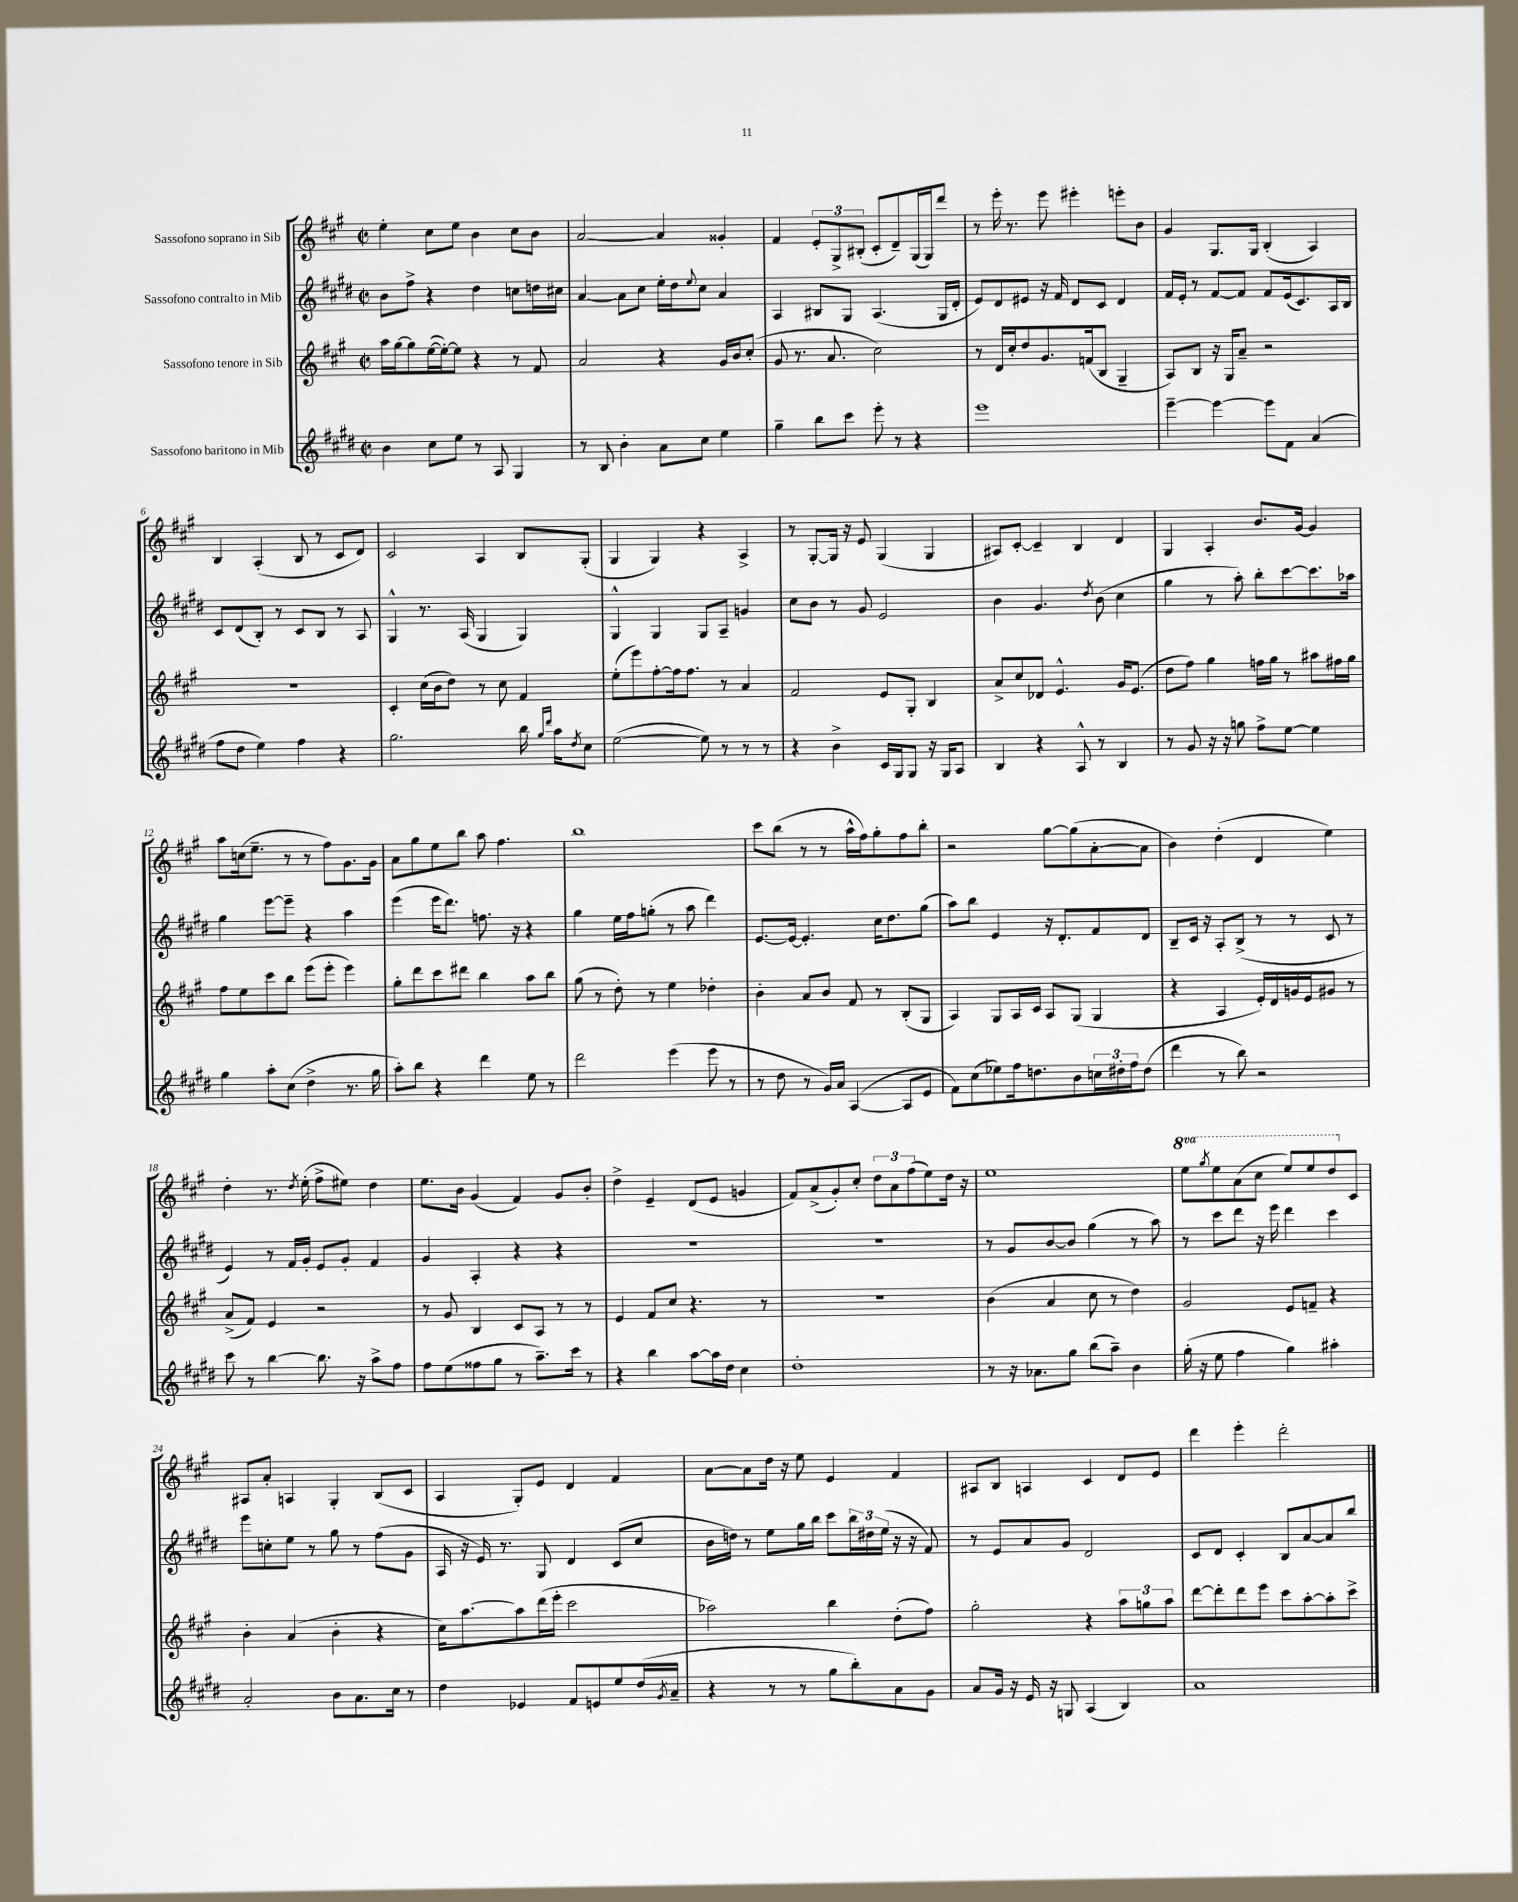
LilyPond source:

<<
\new StaffGroup <<
\new Staff = "s0" \with { instrumentName = "Sassofono soprano in Sib" } {
    \clef treble \key a \major \defaultTimeSignature \time 2/2 \set Staff.ottavationMarkups = #ottavation-simple-ordinals
    e''4-. cis''8 e''8 b'4 cis''8 b'8 |
    a'2~ a'4 gisis'4-. |
    fis'4 \tuplet 3/2 { e'8-. gis8-> bis8-.( } cis'8-. d'8--) gis16( gis16) d'''8 |
    r8 e'''16-. r8. e'''8 eis'''4-. e'''8-. b'8 |
    gis'4 gis8. gis16 b4-.( a4) |
    b4 a4-.( b8 r8 cis'8 d'8) |
    cis'2 a4 b8 gis8-.( |
    gis4 gis4) r4 a4-> |
    r8 gis8~-. gis16 r16 e'8 gis4( gis4 |
    ais8) cis'8~-. cis'4-- b4 d'4 |
    gis4 a4-. b'8. gis'16~ gis'4 |
    a''8 c''16( e''8.-- r8 r8 fis''8) gis'8. gis'16 |
    a'8 gis''8 e''8 b''8 a''8 fis''4. |
    b''1 |
    cis'''8 b''8( r8 r8 a''16-^ fis''16) gis''8-. fis''8 b''8-. |
    r2 gis''8~ gis''8( a'8~-. a'8 |
    b'4) d''4-.( d'4 e''4) |
    d''4-. r8. \acciaccatura { d''8 } e''16-.( fis''8-> eis''8) d''4 |
    e''8. b'16 gis'4( fis'4) gis'8 b'8-. |
    d''4-> e'4-- d'8( e'8 g'4 |
    fis'8) a'8->( gis'8-.) cis''8-. \tuplet 3/2 { d''8 a'8 fis''8( } e''8) d''16 r16 |
    e''1 |
    \ottava #1 e'''8 \acciaccatura { gis'''8 } e'''8 a''8( cis'''8 e'''8) e'''8 d'''8 \ottava #0 cis'8 |
    ais8 a'8-. a4 gis4-. b8( cis'8 |
    a4 gis8-.) e'8 d'4 fis'4 |
    a'8~ a'8 d''16 r16 e''8 e'4 fis'4 |
    ais8 b8 a4 cis'4 d'8 e'8 |
    d'''4 e'''4-. d'''2-. \bar "|." |
}
\new Staff = "s1" \with { instrumentName = "Sassofono contralto in Mib" } {
    \clef treble \key e \major \defaultTimeSignature \time 2/2
    b'8 fis''8-> r4 dis''4 c''8 d''16 cis''16 |
    a'4~ a'8 cis''8 e''16-. dis''16 \appoggiatura { e''8 } cis''8 a'4 |
    a4 bis8 gis8 a4.( gis16 dis'16-. |
    e'8) dis'8 eis'8 r16 fis'16 dis'8 cis'8 dis'4 |
    fis'16 e'16-. r8 fis'8~ fis'8 fis'8 e'16( cis'8.) a16 b16 |
    cis'8 dis'8( b8-.) r8 cis'8 b8 r8 a8 |
    gis4-^ r8. a16( gis4 gis4) |
    gis4-^ gis4 gis8 a8-- g'4 |
    cis''8 b'8 r8 gis'8 e'2 |
    b'4 gis'4. \acciaccatura { dis''8 } b'8( cis''4 |
    gis''4 r8 a''8-.) b''8-. cis'''8~ cis'''8. aes''16 |
    gis''4 e'''8~ e'''8-- r4 a''4 |
    e'''4( e'''16 dis'''8.) f''8. r16 r4 |
    gis''4 e''16 fis''16 g''8-.( r8 a''8 dis'''4) |
    e'8.~ e'16~ e'4.-. cis''16 dis''8. gis''8( |
    a''8) b''8 e'4 r16 dis'8.-. fis'8 dis'8 |
    b8-- cis'16 r16 a8-. b8->( r8 r8 cis'8 r8 |
    e'4) r8 fis'16 gis'16-. e'8 gis'8-. fis'4 |
    gis'4 a4-. r4 r4 |
    R1 |
    R1 |
    r8 gis'8 b'8~ b'8 gis''4( r8 a''8) |
    r8 cis'''8 dis'''8 r16 e'''16 dis'''4 cis'''4 |
    e'''8 c''8-. e''8 r8 gis''8 r8 fis''8( gis'8 |
    a16 r16 e'16) r8. gis8 dis'4 cis'8( cis''8 |
    b'16 d''16) r8 e''8 gis''16 b''16 cis'''8 \tuplet 3/2 { b''16 dis''16 e''16( } r16 r16 fis'8) |
    r8 e'8 a'8 gis'8 dis'2 |
    cis'8 dis'8 cis'4-. b8 a'8~ a'8 b''8 \bar "|." |
}
\new Staff = "s2" \with { instrumentName = "Sassofono tenore in Sib" } {
    \clef treble \key a \major \defaultTimeSignature \time 2/2
    a''16 gis''16~ gis''8 e''16~( e''16~-.) e''8 r4 r8 fis'8 |
    a'2 r4 gis'16 b'16 cis''8-.( |
    gis'8 r8. a'8. cis''2) |
    r8 d'16 cis''16-. d''8 gis'8. f'16( b8 gis4-- |
    a8) b8 r16 gis16 a'8-- r2 |
    R1 |
    cis'4-. cis''16( b'16 d''8) r8 cis''8 fis'4 |
    e''8-.( e'''8) fis''8~-. fis''16 fis''8. r8 a'4 |
    fis'2 e'8 gis8-. b4 |
    a'8-> cis''8 des'8 e'4.-^ gis'16 e'8.( |
    d''8 fis''8) gis''4 f''16 gis''16 r8 ais''8 fis''16 gis''16 |
    fis''8 e''8 cis'''8 b''8 e'''8( e'''8-. e'''4) |
    gis''8-. d'''8 cis'''8 dis'''8 b''4 a''8 b''8 |
    gis''8( r8 d''8-.) r8 e''4 des''4-. |
    b'4-. a'8 b'8 fis'8 r8 b8-.( gis8 |
    a4) gis8 a16 cis'16 a8 gis8( gis4 |
    r4 a4 e'16-.) d'16 g'16 e'16 gis'8 r8 |
    a'8->( fis'8) e'4 r2 |
    r8 gis'8 b4 cis'8 a8 r8 r8 |
    e'4 fis'8 cis''8 r4. r8 |
    r1 |
    b'4( a'4 cis''8 r8 d''4) |
    gis'2 e'8 f'8-- r4 |
    b'4-. a'4( b'4-. r4 |
    cis''16) a''8.~ a''8 d'''16( e'''16-. cis'''2 |
    aes''2) b''4 d''8-.( fis''8) |
    gis''2-. r4 \tuplet 3/2 { a''8 g''8 a''8 } |
    d'''8~ d'''8-. d'''8 e'''8 cis'''8 a''8~-. a''8-. cis'''8-> \bar "|." |
}
\new Staff = "s3" \with { instrumentName = "Sassofono baritono in Mib" } {
    \clef treble \key e \major \defaultTimeSignature \time 2/2
    b'4 cis''8 e''8 r8 a8 gis4 |
    r8 b8 b'4-. a'8 cis''8 e''4 |
    gis''4-- b''8 cis'''8 e'''8-. r8 r4 |
    e'''1 |
    e'''4~-- e'''4~ e'''8 fis'8 a'4( |
    fis''8 dis''8 e''4) fis''4 r4 |
    gis''2. b''16 \grace { gis''16 dis'''16 } a''16 \acciaccatura { dis''8 } cis''8 |
    e''2~( e''8) r8 r8 r8 |
    r4 b'4-> cis'16 gis16 gis8 r16 gis16 a8 |
    b4 r4 a8-^ r8 b4 |
    r8 gis'8 r16 r16 g''8 fis''8-> e''8~ e''4 |
    gis''4 a''8-. cis''8( dis''4-> r8. gis''16 |
    a''8-.) b''8 r4 dis'''4 e''8 r8 |
    dis'''2 e'''4( e'''8 r8 |
    r8 dis''8 r8 gis'16) a'16 a4~( a8 e'8 |
    fis'8) cis''8( ees''8) fis''16 d''8. b'8 \tuplet 3/2 { c''16 dis''16-. fis''16 } dis''8( |
    dis'''4 r8 b''8) r2 |
    cis'''8 r8 b''4~ b''8. r16 a''8-> fis''8 |
    fis''8 e''8( fisis''8 gis''8 r8 a''8.--) cis'''16 r8 |
    r4 b''4 a''8~ a''16 dis''16 cis''4 |
    dis''1-. |
    r8 r16 aes'8. gis''8 b''8( a''8--) b'4 |
    gis''16-.( r16 e''8 fis''4 gis''4) ais''4-. |
    a'2-. b'8 a'8. cis''16 r8 |
    dis''4 ees'4 fis'8 e'8 e''8 dis''16( \acciaccatura { gis'8 } a'16-- |
    r4 r8 r8 gis''8 b''8-.) a'8 gis'8 |
    a'8 gis'16 r16 e'16 r16 g8 a4( b4) |
    a'1 \bar "|." |
}
>>
>>
